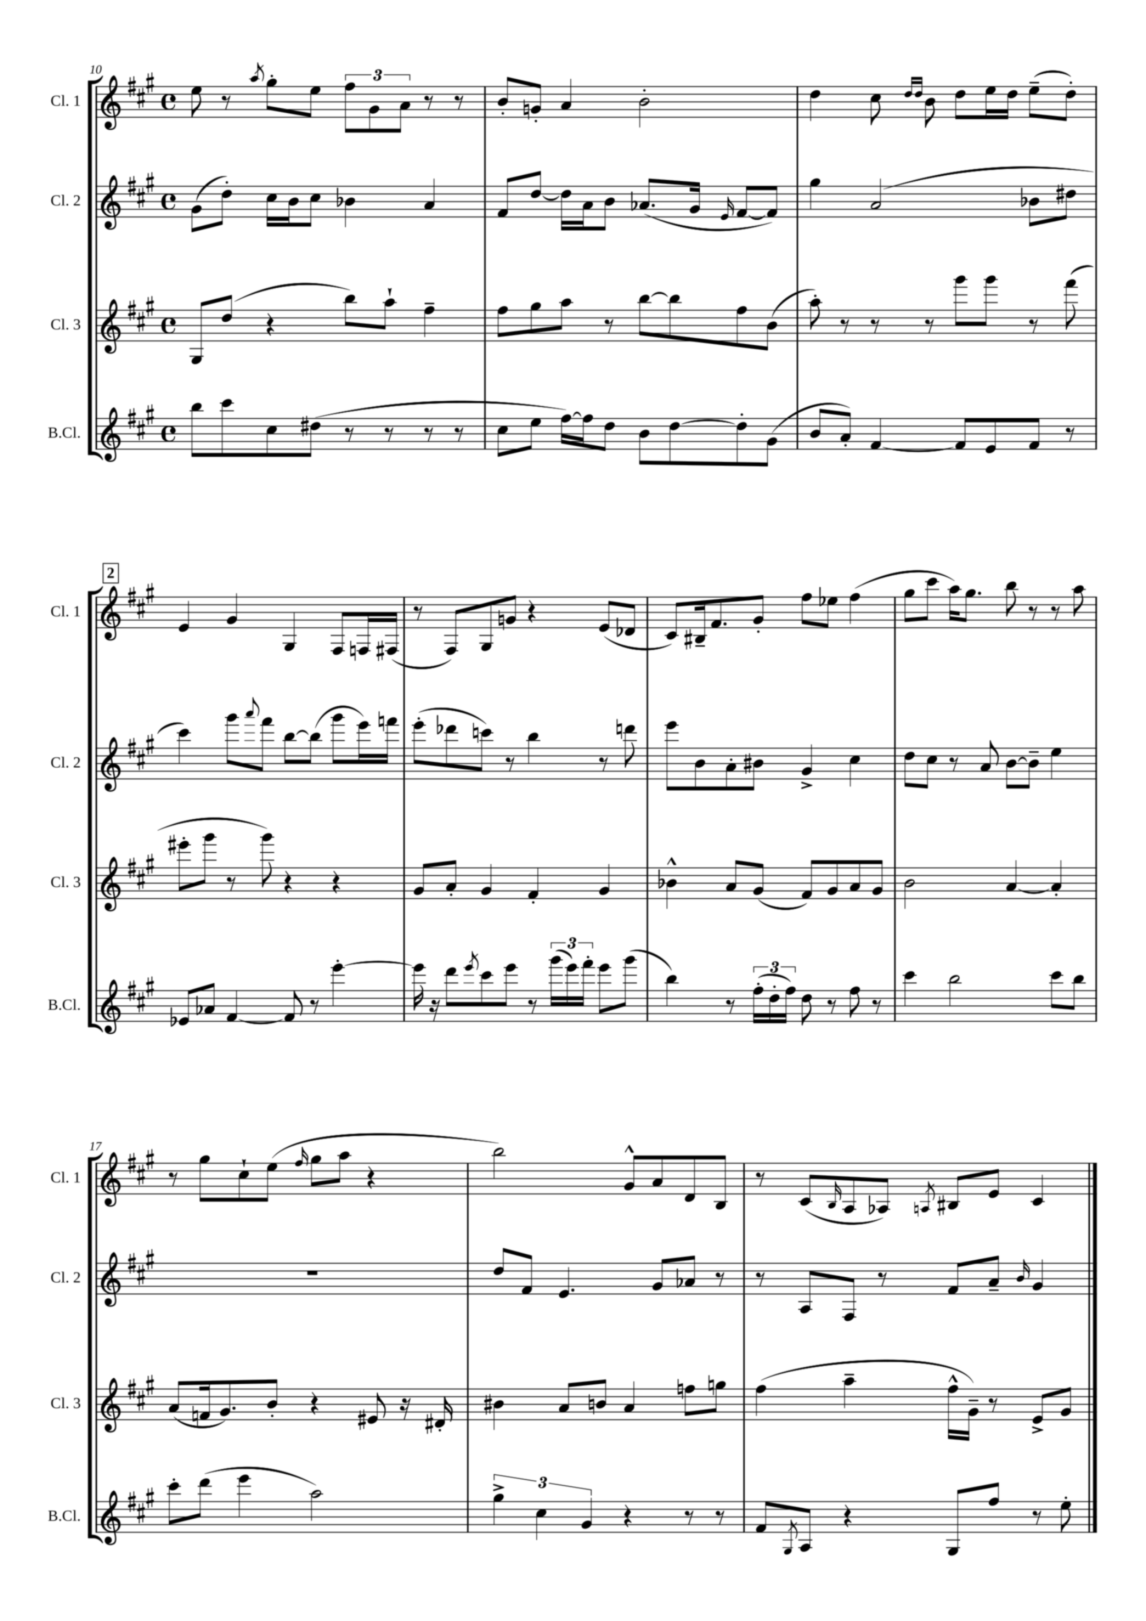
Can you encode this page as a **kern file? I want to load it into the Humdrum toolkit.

**kern	**kern	**kern	**kern
*staff4	*staff3	*staff2	*staff1
*clefG2	*clefG2	*clefG2	*clefG2
*k[f#c#g#]	*k[f#c#g#]	*k[f#c#g#]	*k[f#c#g#]
*M4/4	*M4/4	*M4/4	*M4/4
*met(c)	*met(c)	*met(c)	*met(c)
8bb	8G#	(8g#	8ee
8ccc#	(8dd	8dd')	8r
.	.	.	8qaa
8cc#	4r	16cc#	8gg#'
.	.	16b	.
(8dd#	.	8cc#	8ee
8r	8bb)	4b-	12ff#
.	.	.	12g#
8r	8aa`	.	.
.	.	.	12a
8r	4ff#~	4a	8r
8r	.	.	8r
=	=	=	=
8cc#	8ff#	8f#	8b'
8ee	8gg#	[8dd	8g'
[16ff#)	8aa	16dd]	4a
16ff#]	.	16a	.
8dd	8r	8b	.
8b	[8bb	(8.a-	2b'
[8dd	8bb]	.	.
.	.	16g#	.
.	.	16qqe	.
8dd']	8ff#	[8f#	.
(8g#	(8b	8f#])	.
=	=	=	=
8b	8aa')	4gg#	4dd
8a')	8r	.	.
[4f#	8r	(2a	8cc#
.	.	.	16qqdd
.	.	.	16qqdd
.	8r	.	8b
8f#]	8ggg#	.	8dd
8e	8ggg#	.	16ee
.	.	.	16dd
8f#	8r	8b-	(8ee~
8r	(8fff#	8dd#	8dd')
=	=	=	=
8e-	8eee#'	4ccc#)	4e
8a-	8ggg#	.	.
[4f#	8r	8ggg#	4g#
.	.	8qqaaa	.
.	8ggg#)	8fff#	.
8f#]	4r	[8bb	4G#
8r	.	(8bb]	.
[4eee'	4r	8ggg#	8F#
.	.	16eee)	16F
.	.	16fff	(16F#
=	=	=	=
16eee]	8g#	(8eee'	8r
16r	.	.	.
8ddd	8a'	8ddd-	8F#)
8qeee	.	.	.
8ccc#	4g#	8ccc)	8G#
8eee	.	8r	8g
8r	4f#'	4bb	4r
(24ggg#	.	.	.
24eee)	.	.	.
24fff#'	.	.	.
8eee	4g#	8r	(8e
(8ggg#	.	8ddd	8d-
=	=	=	=
4bb)	4b-^^	8eee	8c#)
.	.	8b	16B#~
.	.	.	8.f#
8r	8a	8a'	.
(24ff#'	(8g#	8b#	8g#'
24dd'	.	.	.
24ff#)	.	.	.
8dd	8f#)	4g#^	8ff#
8r	8g#	.	8ee-
8ff#	8a	4cc#	(4ff#
8r	8g#	.	.
=	=	=	=
4ccc#	2b	8dd	8gg#
.	.	8cc#	8ccc#
2bb	.	8r	16aa)
.	.	.	8.gg#
.	.	8a	.
.	[4a	[8b	8bb
.	.	8b~]	8r
8ccc#	4a']	4ee	8r
8bb	.	.	8aa
=	=	=	=
8ccc#'	(8a	1r	8r
(8ddd	16f	.	8gg#
.	8.g#)	.	.
4eee	.	.	8cc#`
.	8b'	.	(8ee
.	.	.	16qqff#
2aa)	4r	.	8gg#
.	.	.	8aa
.	8e#	.	4r
.	16r	.	.
.	16d#'	.	.
=	=	=	=
6gg#^	4b#	8dd	2bb)
.	.	8f#	.
6cc#	.	.	.
.	8a	4.e	.
6g#	.	.	.
.	8b	.	.
4r	4a	.	8g#^^
.	.	8g#	8a
8r	8ff	8a-	8d
8r	8gg	8r	8B
=	=	=	=
8f#	(4ff#	8r	8r
8qG#	.	.	.
8A	.	8A	(8c#
.	.	.	16qqB
4r	4aa~	8F#	8A
.	.	8r	8A-)
.	.	.	8qA
8G#	16ff#^^	8f#	8B#
.	16g#~)	.	.
8ff#	8r	8a~	8e
.	.	16qqb	.
8r	8e^	4g#	4c#
8ee'	8g#	.	.
==	==	==	==
*-	*-	*-	*-
